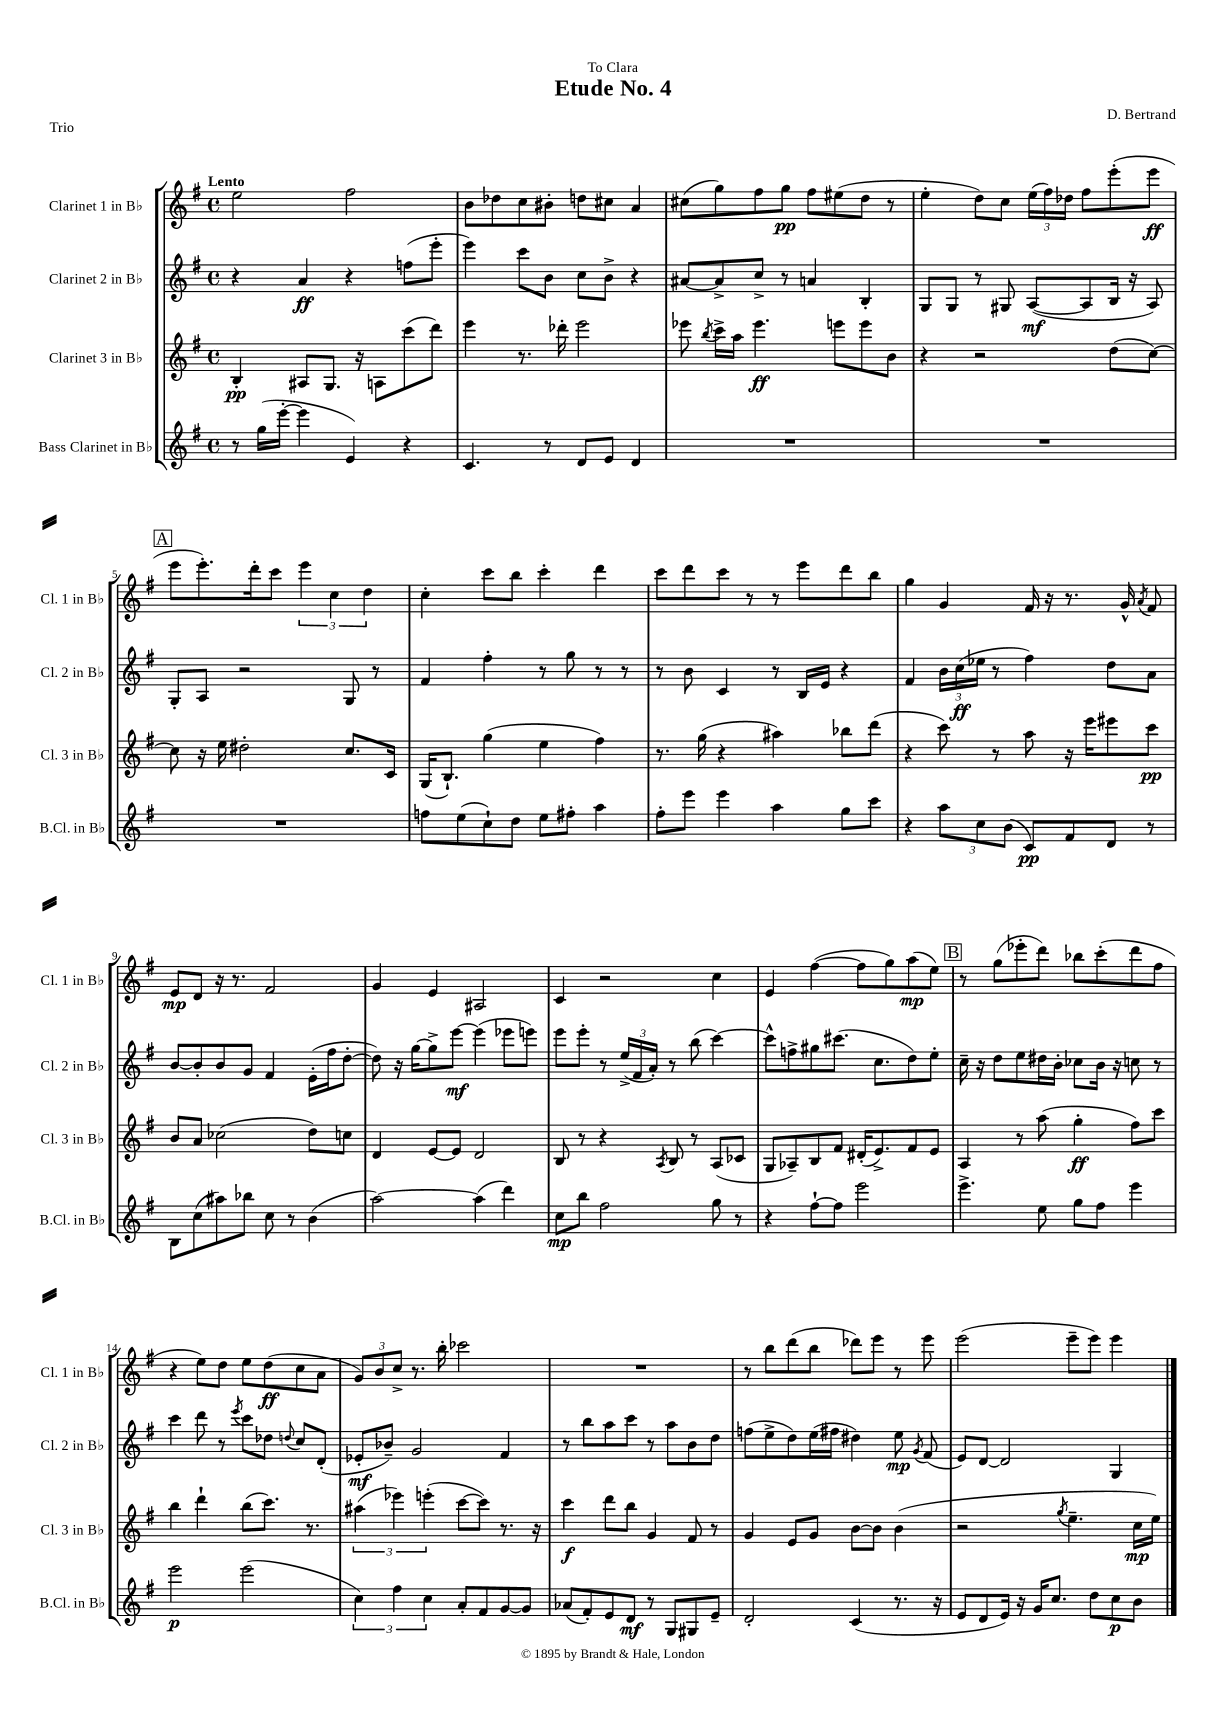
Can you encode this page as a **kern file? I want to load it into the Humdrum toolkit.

**kern	**kern	**kern	**kern
*staff4	*staff3	*staff2	*staff1
*clefG2	*clefG2	*clefG2	*clefG2
*k[f#]	*k[f#]	*k[f#]	*k[f#]
*M4/4	*M4/4	*M4/4	*M4/4
*met(c)	*met(c)	*met(c)	*met(c)
8r	4B'/	4r	2ee\
(16gg\LL	.	.	.
[16eee'\JJ	.	.	.
4eee\]	8A#/L	4a/	.
.	8.G/J	.	.
4e/)	.	4r	2ff#\
.	16r	.	.
.	8A\L	.	.
4r	(8ccc\	(8ff\L	.
.	8ddd\J)	8eee'\J	.
=	=	=	=
4.c/	4eee\	4eee\)	8b\L
.	.	.	8dd-\
.	8.r	8ccc\L	8cc\
8r	.	8b\J	8b#'\J
.	16ddd-'\	.	.
8d/L	2eee\	8cc\L	8dd\L
8e/J	.	8b^\J	8cc#\J
4d/	.	4r	4a/
=	=	=	=
1r	8eee-\	[8a#/L	(8cc#\L
.	8qbb/	.	.
.	16ccc^\LL	8a#^/]	8gg\)
.	16aa\JJ	.	.
.	4.eee-\	8cc^/J	8ff#\
.	.	8r	8gg\J
.	.	4a/	8ff#\L
.	8eee\L	.	(8ee#\
.	8eee\	4B'/	8dd\J
.	8b\J	.	8r
=	=	=	=
1r	4r	8G/L	4ee'\
.	.	8G/J	.
.	2r	8r	8dd\L)
.	.	8G#/	8cc\J
.	.	([8A/L	(24ee\LL
.	.	.	24ff#\)
.	.	.	24dd-\JJ
.	.	8A/]	8ff#\L
.	(8dd\L	16B/Jk	(8eee'\
.	.	16r	.
.	[8cc\J)	8A/)	8eee\J
=	=	=	=
1r	8cc\]	8G'/L	8eee\L
.	16r	8A/J	8.eee'\)
.	16ee\	.	.
.	2dd#'\	2r	.
.	.	.	16ddd'\k
.	.	.	8ccc\J
.	.	.	6eee\
.	.	.	6cc\
.	8.cc/L	8G/	.
.	.	.	6dd\
.	.	8r	.
.	16c/Jk	.	.
=	=	=	=
8ff\L	(16G/LK	4f#/	4cc'\
.	8.B`/J)	.	.
(8ee\	.	.	.
8cc`\)	(4gg\	4ff#'\	8ccc\L
8dd\J	.	.	8bb\J
8ee\L	4ee\	8r	4ccc'\
8ff#'\J	.	8gg\	.
4aa\	4ff#\)	8r	4ddd\
.	.	8r	.
=	=	=	=
8ff#'\L	8.r	8r	8ccc\L
8eee\J	.	8b\	8ddd\
.	(16gg\	.	.
4eee\	4r	4c/	8ccc\J
.	.	.	8r
4aa\	4aa#\)	8r	8r
.	.	16B/LL	8eee\L
.	.	16e/JJ	.
8gg\L	8bb-\L	4r	8ddd\
8ccc\J	(8ddd\J	.	8bb\J
=	=	=	=
4r	4r	4f#/	4gg\
12aa\L	8ccc\)	24b\LL	4g/
.	.	(24cc\	.
12cc\	.	24ee-\JJ	.
.	8r	8r	.
(12b\J	.	.	.
8c/L)	8aa\	4ff#\)	16f#/
.	.	.	16r
8f#/	16r	.	8.r
.	16eee\LK	.	.
8d/J	8eee#\	8dd\L	.
.	.	.	16g^^/
.	.	.	8qa/
8r	8ccc\J	8a\J	8f#/
=	=	=	=
8B\L	8b/L	[8b/L	8e/L
(8cc\	8a/J	8b'/]	8d/J
8aa#\)	(2cc-\	8b/	16r
.	.	.	8.r
8bb-\J	.	8g/J	.
8cc\	.	4f#/	2f#/
8r	.	.	.
(4b\	8dd\L)	(16e'\LL	.
.	.	16ff#\J	.
.	8cc\J	[8dd'\J	.
=	=	=	=
[2aa\)	4d/	8dd\])	4g/
.	.	16r	.
.	.	[16gg\LK	.
.	[8e/L	8gg^\]	4e/
.	8e/]J	[8eee\J	.
(4aa\]	2d/	(4eee\]	2A#/
4ddd\)	.	8eee-\L	.
.	.	8eee\J)	.
=	=	=	=
8cc\L	8B/	8eee\L	4c/
8bb\J	8r	8eee'\J	.
2ff#\	4r	8r	2r
.	.	(24ee^/LL	.
.	.	24f#/	.
.	.	24a'/JJ)	.
.	8qA/	.	.
.	8B/	8r	.
.	8r	(8bb\	.
8gg\	(8A/L	[4ccc\)	4cc\
8r	8c-/J	.	.
=	=	=	=
4r	8G/L	8ccc^^\]L	4e/
.	8A-~/)	8ff^\	.
[8ff#`\L	8B/	8gg#\	([4ff#\
8ff#\]J	8f#/J	(8.ccc#\J	.
2eee\	(16d#'/LK	.	8ff#\]L
.	8.e^/)	8.cc\L	.
.	.	.	8gg\)
.	8f#/	8dd\)	(8aa\
.	8e/J	8ee'\J	8ee\J)
=	=	=	=
4.eee^\	4A/	16cc~\	8r
.	.	16r	.
.	.	8dd\L	(8gg\L
.	8r	8ee\	8eee-'\
8ee\	(8aa\	16dd#\L	8ddd\J)
.	.	16b'\JJ	.
8gg\L	4gg'\	8cc-\L	8bb-\L
8ff#\J	.	16b\Jk	(8ccc'\
.	.	16r	.
4eee\	8ff#\L)	8cc\	8ddd\
.	8ccc\J	8r	8ff#\J
=	=	=	=
2eee\	4bb\	4ccc\	4r
.	4ddd`\	8ddd\	8ee\L)
.	.	8r	8dd\J
.	.	8qeee/	.
(2eee\	(8bb\L	8ccc\L	8ee\L
.	8.ccc\J)	8dd-\J	(8dd\
.	.	8qqdd/	.
.	.	8cc/L	8cc\
.	8.r	.	.
.	.	(8d'/J	8a\J
=	=	=	=
6cc\)	(6aa#\	8e-'/L	12g/L)
.	.	.	12b/
.	.	8b-~/J)	.
6ff#\	6eee-\)	.	12cc^/J
.	.	2g/	8.r
6cc\	(6eee'\	.	.
.	.	.	16bb'\
8a'/L	[8ccc\L	.	2ccc-\
8f#/	8ccc\]J)	.	.
[8g/	8.r	4f#/	.
8g/]J	.	.	.
.	16r	.	.
=	=	=	=
(8a-/L	4ccc\	8r	1r
8f#'/)	.	8bb\L	.
8e/	8ddd\L	8aa\	.
8d/J	8bb\J	8ccc\J	.
8r	4g/	8r	.
8G/L	.	8aa\L	.
8G#/	8f#/	8b\	.
8e~/J	8r	8dd\J	.
=	=	=	=
2d'/	4g/	(8ff\L	8r
.	.	8ee^\	8bb\L
.	8e/L	8dd\)	(8ddd\
.	8g/J	(16ee\L	8bb\J
.	.	16ff#\JJ	.
(4c/	[8b\L	4dd#\)	8ddd-\L)
.	8b\]J	.	8eee\J
8.r	(4b\	8ee\	8r
.	.	8qg/	.
.	.	(8f#/	8eee\
16r	.	.	.
=	=	=	=
8e/L	2r	8e/L)	(2eee\
8d/	.	[8d/J	.
16e/Jk)	.	2d/]	.
16r	.	.	.
16g/LK	.	.	.
8.cc/J	.	.	.
.	8qgg/	.	.
.	4.ee~\	.	8eee~\L
8dd\L	.	.	8eee\J)
8cc\	.	4G/	4eee\
8b\J	16cc\LL	.	.
.	16ee\JJ)	.	.
==	==	==	==
*-	*-	*-	*-
